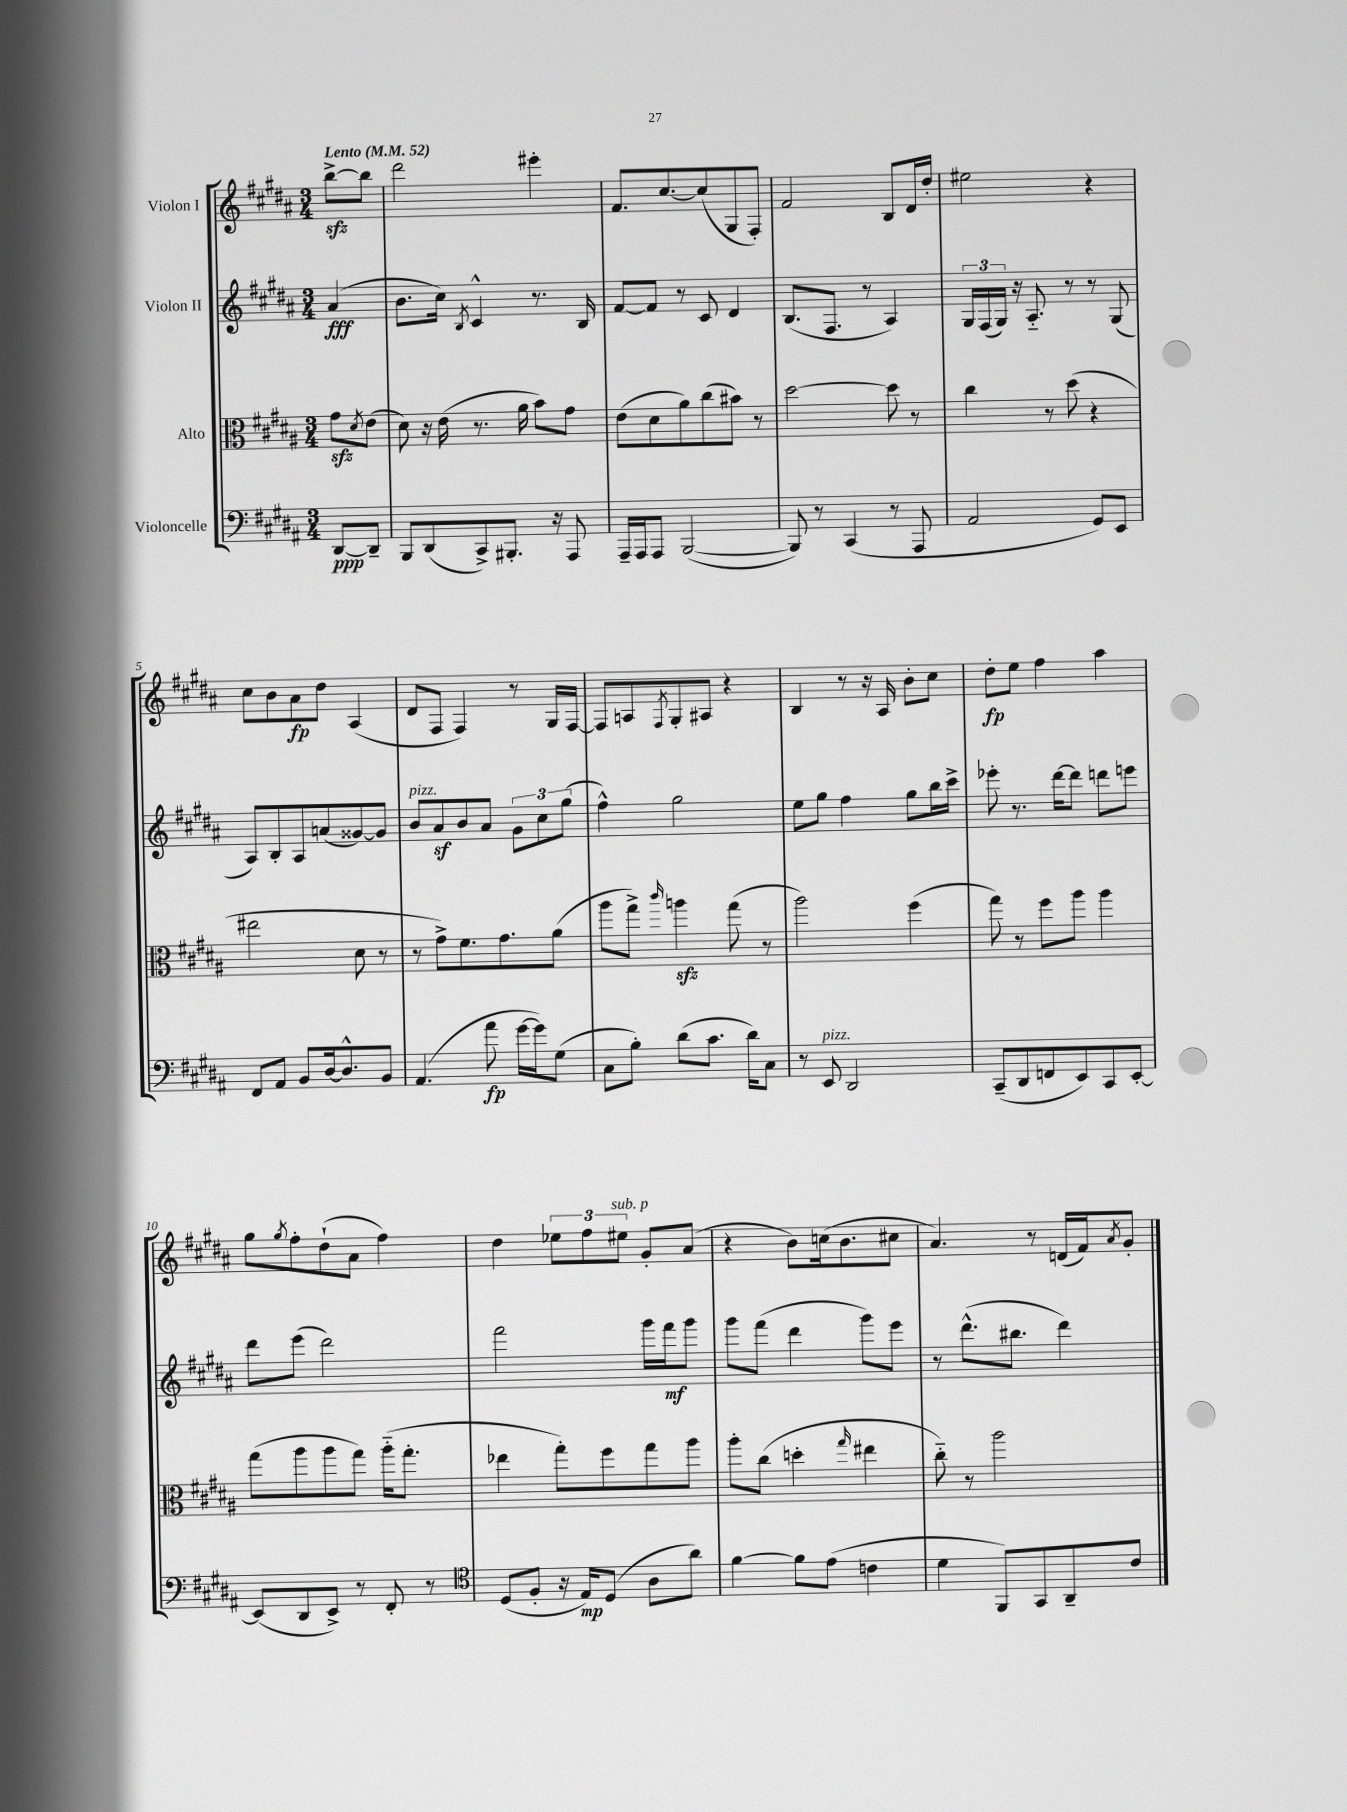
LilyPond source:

<<
\new StaffGroup <<
\new Staff = "s0" \with { instrumentName = "Violon I" } {
    \clef treble \key b \major \numericTimeSignature \time 3/4 \partial 4 \tempo "Lento" 4 = 52
    b''8~->\sfz b''8 |
    dis'''2 eis'''4-. |
    fis'8. cis''8.~ cis''8( gis8 fis8-.) |
    fis'2 b8 dis'16 dis''16-. |
    eis''2 r4 |
    cis''8 b'8 ais'8\fp dis''8 ais4( |
    dis'8 fis8 fis4) r8 gis16 fis16~ |
    fis8 a8 \acciaccatura { fis8 } gis8-. ais8 r4 |
    b4 r8 r16 ais16 b'8-. cis''8 |
    dis''8-.\fp e''8 fis''4 ais''4 |
    gis''8 \acciaccatura { gis''8 } fis''8-. dis''8-!( ais'8 fis''4) |
    dis''4 \tuplet 3/2 { ees''8 fis''8 eis''8^\markup { \italic "sub. p" } } gis'8-. ais'8( |
    r4 b'8) c''16( b'8. cis''8 |
    ais'4.) r8 d'16( fis'16) \acciaccatura { ais'8 } gis'8-. \bar "|." |
}
\new Staff = "s1" \with { instrumentName = "Violon II" } {
    \clef treble \key b \major \numericTimeSignature \time 3/4 \partial 4
    ais'4\fff( |
    b'8. cis''16) \acciaccatura { b8 } cis'4-^ r8. b16 |
    fis'8~ fis'8 r8 cis'8 dis'4 |
    b8.( fis8. r8 ais4) |
    \tuplet 3/2 { gis16 fis16( gis16) } r16 ais8.-_ r8 r8 gis8( |
    ais8) b8-. ais8 a'8( gisis'8~) gisis'8 |
    b'8^\markup { \italic "pizz." } ais'8\sf b'8 ais'8 \tuplet 3/2 { gis'8 cis''8 gis''8( } |
    fis''4-^) gis''2 |
    e''8 gis''8 fis''4 gis''8 b''16 cis'''16-> |
    ees'''8-. r8. dis'''16~ dis'''8 d'''8 e'''8 |
    dis'''8 e'''8( dis'''2) |
    fis'''2 gis'''16 fis'''16\mf gis'''8 |
    gis'''8 fis'''8( dis'''4 gis'''8) e'''8 |
    r8 dis'''8.-^( bis''8. dis'''4) \bar "|." |
}
\new Staff = "s2" \with { instrumentName = "Alto" } {
    \clef alto \key b \major \numericTimeSignature \time 3/4 \partial 4
    gis'8\sfz \acciaccatura { dis'8 } e'8( |
    dis'8) r16 e'16( r8. ais'16 b'8) gis'8 |
    e'8( dis'8 ais'8) cis''8( bis'8) r8 |
    dis''2~ dis''8 r8 |
    cis''4 r8 dis''8( r4 |
    eis''2 dis'8 r8 |
    r8 gis'8->) fis'8. gis'8. ais'8( |
    ais''8 gis''8->) \grace { cis'''16 } a''4\sfz gis''8( r8 |
    ais''2) fis''4( |
    gis''8) r8 fis''8 ais''8 ais''4 |
    gis''8( ais''8 ais''8 gis''8) ais''16-_( gis''8.-. |
    ees''4 gis''8-.) fis''8 gis''8 ais''8 |
    ais''8-. cis''8( d''4-. \grace { gis''16 } eis''4 |
    cis''8-_) r8 ais''2 \bar "|." |
}
\new Staff = "s3" \with { instrumentName = "Violoncelle" } {
    \clef bass \key b \major \numericTimeSignature \time 3/4 \partial 4
    dis,8~\ppp dis,8-- |
    b,,8 dis,8( cis,8->) bis,,8.-. r16 ais,,8 |
    ais,,16-- ais,,16 ais,,8 b,,2~( |
    b,,8) r8 cis,4( r8 ais,,8 |
    ais,2 gis,8) e,8 |
    fis,8 ais,8 b,8 dis16~ dis8.-^ b,8 |
    ais,4.( ais'8\fp gis'16~ gis'16) gis8( |
    cis8 b8-.) dis'8( cis'8. dis'16) cis8 |
    r8 e,8^\markup { \italic "pizz." } dis,2 |
    cis,8--( dis,8 f,8 e,8) cis,8 e,8~-. |
    e,8( dis,8 e,8->) r8 fis,8-. r8 |
    \clef tenor dis8( fis8-. r16 e16\mp) dis8( ais8 ais'8) |
    fis'4~ fis'8 e'8( c'4 |
    dis'4 fis,8) gis,8 ais,8-- cis'8 \bar "|." |
}
>>
>>
